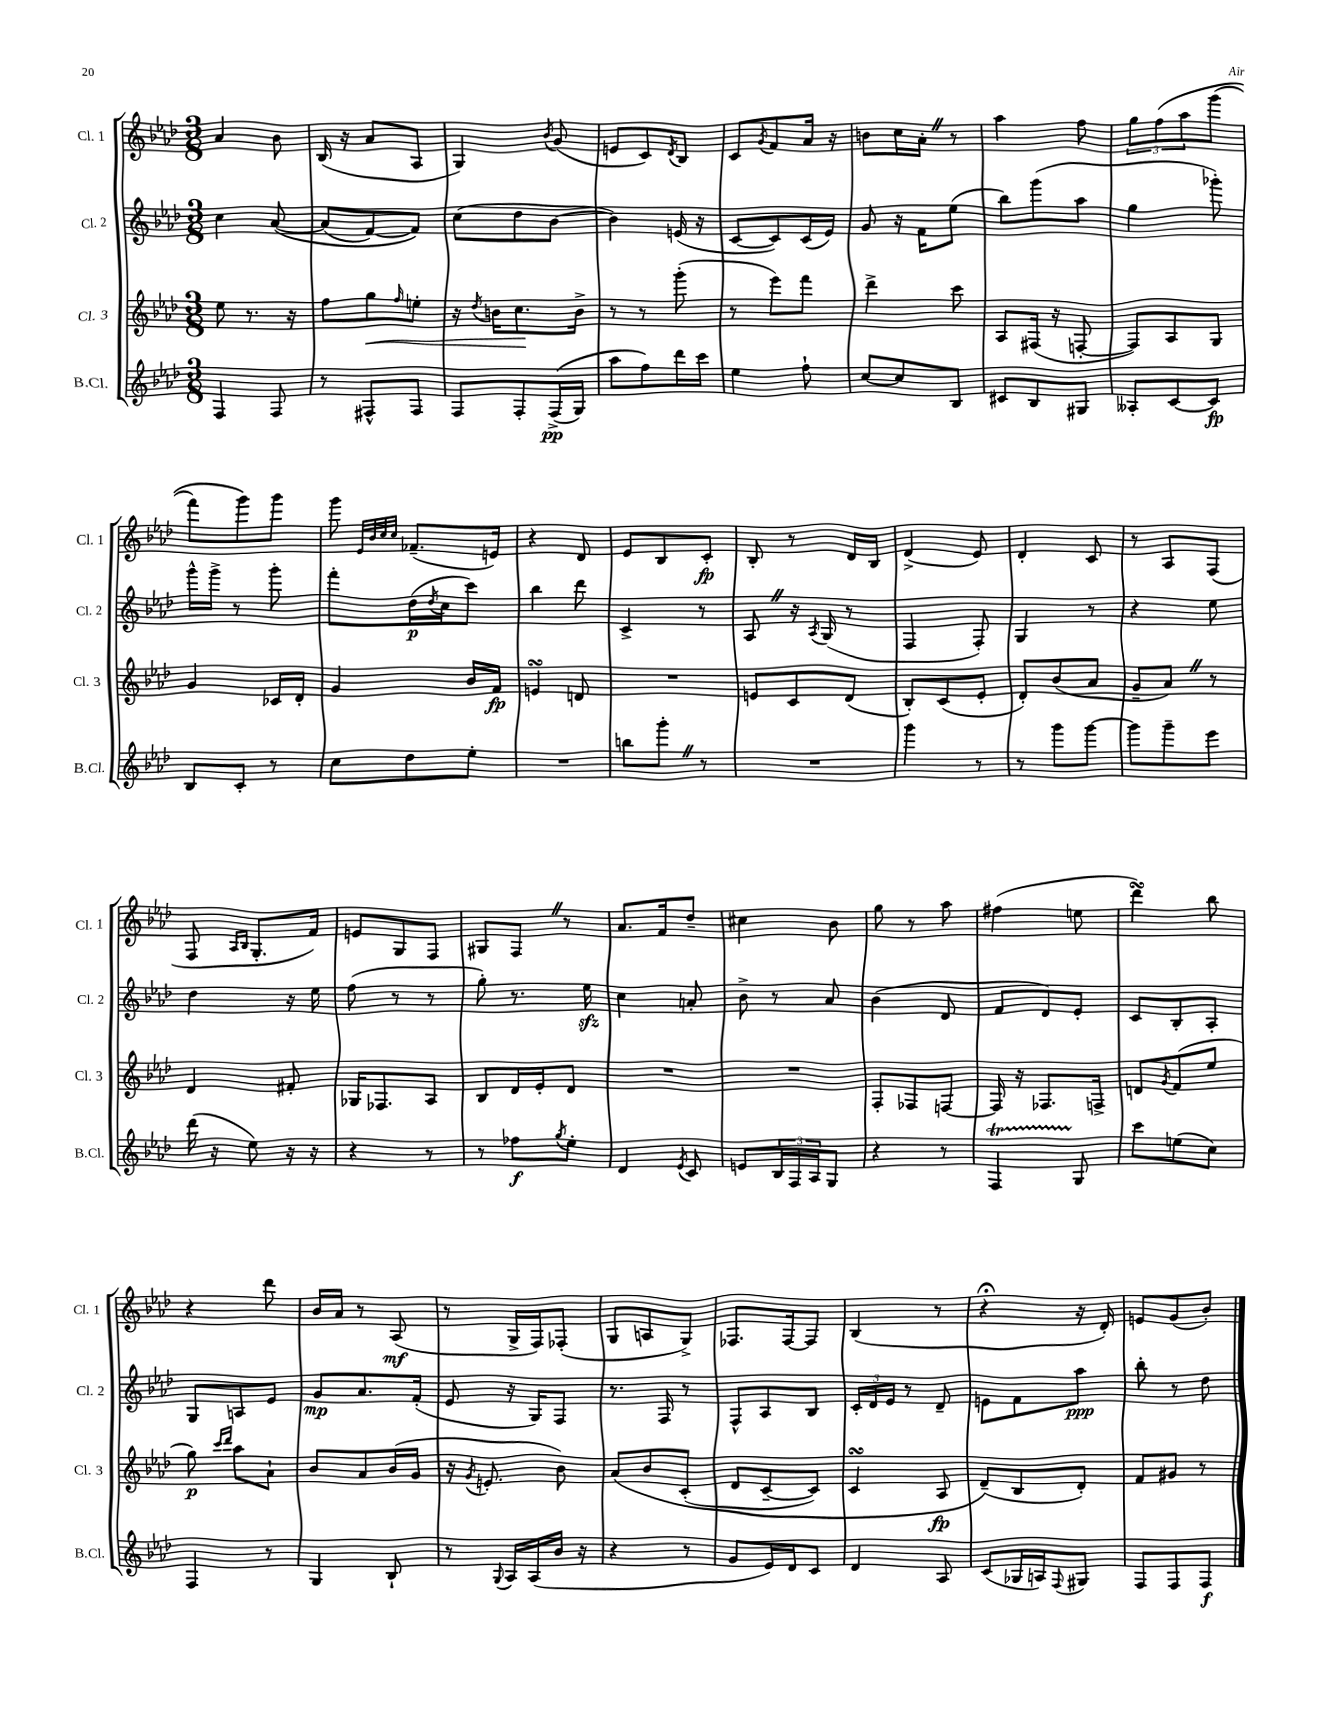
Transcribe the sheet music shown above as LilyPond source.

<<
\new StaffGroup <<
\new Staff = "s0" \with { instrumentName = "Cl. 1" shortInstrumentName = "Cl. 1" } {
    \clef treble \key aes \major \numericTimeSignature \time 3/8
    aes'4 bes'8 |
    bes16( r16 aes'8 aes8 |
    g4) \acciaccatura { bes'8 } g'8( |
    e'8 c'8) \acciaccatura { des'8 } bes8 |
    c'8 \acciaccatura { g'8 } f'8 aes'16 r16 |
    b'8 c''16 aes'16-. \once \override BreathingSign.text = \markup { \musicglyph "scripts.caesura.straight" } \breathe r8 |
    aes''4 f''8 |
    \tuplet 3/2 { g''8 f''8\( aes''8 } g'''8( |
    f'''8) g'''8\) g'''8 |
    g'''8 \grace { ees'32 bes'32 c''32 c''32 } fes'8.--( e'16) |
    r4 des'8 |
    ees'8 bes8 c'8-.\fp |
    bes8-. r8 des'16 bes16 |
    des'4->( ees'8) |
    des'4-. c'8 |
    r8 aes8 f8( |
    f8 \grace { aes16 bes16 } g8.-. f'16) |
    e'8 g8 f8 |
    gis8 f8 \once \override BreathingSign.text = \markup { \musicglyph "scripts.caesura.straight" } \breathe r8 |
    aes'8. f'16 des''8-- |
    cis''4 bes'8 |
    g''8 r8 aes''8 |
    fis''4( e''8 |
    des'''4\turn) bes''8 |
    r4 des'''8 |
    bes'16 aes'16 r8 aes8\mf( |
    r8 g16-> f16) fes8-.( |
    g8 a8 g8->) |
    fes8. fes16~ fes8 |
    bes4( r8 |
    r4\fermata r16 des'16-.) |
    e'8 g'8( bes'8-.) \bar "|." |
}
\new Staff = "s1" \with { instrumentName = "Cl. 2" shortInstrumentName = "Cl. 2" } {
    \clef treble \key aes \major \numericTimeSignature \time 3/8
    c''4 aes'8~\( |
    aes'8( f'8~) f'8\) |
    c''8( des''8 bes'8~ |
    bes'4) e'16( r16 |
    c'8~ c'8) c'16( ees'16) |
    g'8 r16 f'16 ees''8( |
    bes''8) g'''8( aes''8 |
    g''4 ges'''8-.) |
    g'''16-^ g'''16-> r8 g'''8-. |
    f'''8-. des''16\p( \acciaccatura { des''8 } c''16 c'''8) |
    bes''4 des'''8 |
    c'4-> r8 |
    aes8 \once \override BreathingSign.text = \markup { \musicglyph "scripts.caesura.straight" } \breathe r16 \acciaccatura { aes8 } g16( r8 |
    f4 f8-.) |
    g4 r8 |
    r4 ees''8 |
    des''4 r16 ees''16 |
    f''8( r8 r8 |
    g''8-.) r8. ees''16\sfz |
    c''4 a'8-. |
    bes'8-> r8 aes'8 |
    bes'4( des'8 |
    f'8 des'8) ees'8-. |
    c'8 bes8-. aes8-. |
    g8 a8 ees'8 |
    g'8\mp aes'8. f'16-.( |
    ees'8 r16 g16) f8 |
    r8. f16 r8 |
    f8-^ aes8 bes8 |
    \tuplet 3/2 { c'16-. des'16 ees'16 } r8 des'8-- |
    e'8 f'8 aes''8\ppp |
    bes''8-. r8 des''8 \bar "|." |
}
\new Staff = "s2" \with { instrumentName = "Cl. 3" shortInstrumentName = "Cl. 3" } {
    \clef treble \key aes \major \numericTimeSignature \time 3/8
    ees''8 r8. r16 |
    f''8 g''8\< \grace { f''16 } e''8-. |
    r16 \acciaccatura { des''8 } b'16 c''8.\! b'16-> |
    r8 r8 g'''8-.( |
    r8 ees'''8) f'''8 |
    des'''4-> c'''8 |
    aes8 fis16( r16 f8~-. |
    f8) aes8 g8 |
    g'4 ces'16 des'16-. |
    g'4 bes'16 f'16\fp |
    e'4\turn d'8 |
    R4. |
    e'8 c'8 des'8( |
    bes8-.) c'8( ees'8-. |
    des'8-.) bes'8( aes'8 |
    g'8-- aes'8) \once \override BreathingSign.text = \markup { \musicglyph "scripts.caesura.straight" } \breathe r8 |
    des'4 fis'8-. |
    ges16 fes8. aes8 |
    bes8 des'16 ees'16-. des'8 |
    R4. |
    R4. |
    f8-. fes8 f8~ |
    f16 r16 fes8. f16-> |
    d'8 \acciaccatura { g'8 } f'8( ees''8 |
    g''8\p) \grace { c'''16 des'''16 } aes''8 aes'8-! |
    bes'8 aes'8 bes'16( g'16 |
    r16 \acciaccatura { g'8 } e'8.-. bes'8) |
    aes'8\( bes'8 c'8-.( |
    des'8 c'8~-- c'8) |
    c'4\turn aes8\fp |
    des'8--(\) bes8 des'8-.) |
    f'8 gis'8 r8 \bar "|." |
}
\new Staff = "s3" \with { instrumentName = "B.Cl." shortInstrumentName = "B.Cl." } {
    \clef treble \key aes \major \numericTimeSignature \time 3/8
    f4 f8 |
    r8 fis8-^ fis8 |
    f8 f8-. f16->\pp(\( g16) |
    aes''8 f''8\) des'''16 c'''16 |
    ees''4 f''8-! |
    c''8~ c''8 bes8 |
    cis'8 bes8 gis8 |
    aeses8-. c'8~ c'8\fp |
    bes8 c'8-. r8 |
    c''8 des''8 ees''8-. |
    R4. |
    b''8 g'''8-. \once \override BreathingSign.text = \markup { \musicglyph "scripts.caesura.straight" } \breathe r8 |
    R4. |
    g'''4 r8 |
    r8 g'''8 g'''8~ |
    g'''8 g'''8-- ees'''8 |
    des'''16( r16 ees''8) r16 r16 |
    r4 r8 |
    r8 fes''8\f \acciaccatura { g''8 } ees''8-. |
    des'4 \acciaccatura { ees'8 } c'8 |
    e'8 \tuplet 3/2 { bes16 f16 aes16 } g8 |
    r4 r8 |
    f4\startTrillSpan g8\stopTrillSpan |
    c'''8 e''8( c''8) |
    f4 r8 |
    g4 bes8-! |
    r8 \appoggiatura { g8 } aes16 aes16( bes'16 r16 |
    r4 r8 |
    g'8 ees'16) des'16 c'8 |
    des'4 aes8 |
    c'8( ges16 a16) \appoggiatura { f8 } gis8 |
    f8 f8 f8\f \bar "|." |
}
>>
>>
\layout { \context { \Score \remove "Bar_number_engraver" } }
